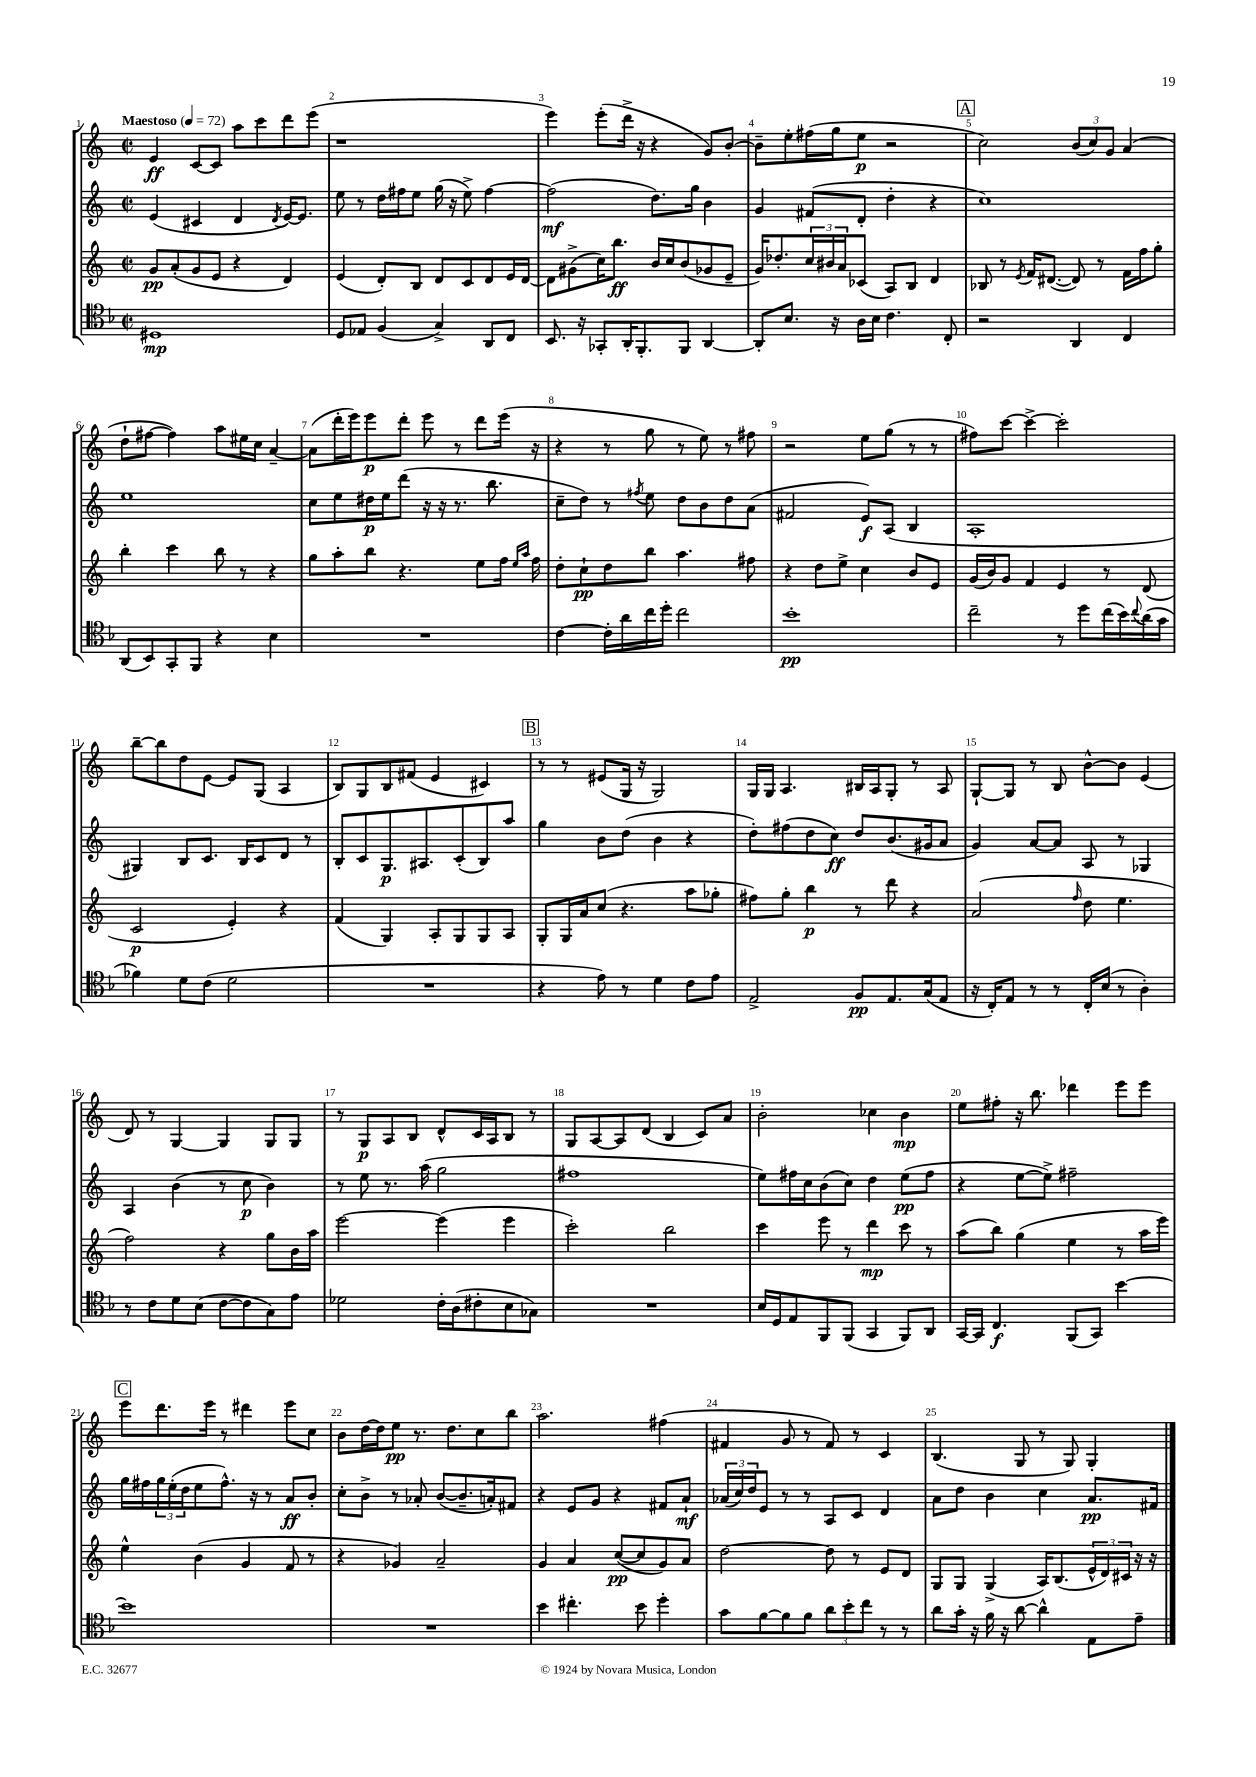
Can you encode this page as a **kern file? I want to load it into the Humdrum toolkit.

**kern	**kern	**kern	**kern
*staff4	*staff3	*staff2	*staff1
*clefC4	*clefG2	*clefG2	*clefG2
*k[b-]	*k[]	*k[]	*k[]
*M2/2	*M2/2	*M2/2	*M2/2
*met(c|)	*met(c|)	*met(c|)	*met(c|)
*MM72	*MM72	*MM72	*MM72
1D#	8g/L	(4e/	4e/
.	(8a'/	.	.
.	8g/	4c#/	[8c/L
.	8e/J	.	8c/]J
.	4r	4d/	8aa\L
.	.	.	8ccc\
.	.	8qd/	.
.	4d/)	[16e/LK)	8ddd\
.	.	8.e/]J	.
.	.	.	(8eee\J
=	=	=	=
8D/L	(4e/	8ee\	1r
8E-/J	.	8r	.
(4F/	8d'/L)	16dd\LL	.
.	.	16ff#\J	.
.	8B/J	8ee\J	.
4G^/)	8d/L	(16gg\	.
.	.	16r	.
.	8c/	8ee^\)	.
8AA/L	8d/	[4ff#\	.
8C/J	16e/L	.	.
.	[16d/JJ	.	.
=	=	=	=
8.BB-/	8d\]L	(2ff#\]	4eee\)
.	(8g#^\	.	.
16r	.	.	.
8GG-'/L	16cc\K)	.	(8eee'\L
.	8.bb\J	.	.
16AA'/K	.	.	16ddd^\Jk
8.FF'/	.	.	16r
.	16b/LL	8.dd\L)	4r
.	16cc/J	.	.
8FF/J	(8b/	.	.
.	.	16gg\Jk	.
[4AA/	8g-/	4b\	8g/L)
.	8e~/J	.	[8b'/J
=	=	=	=
8AA'/]L	16g/LK)	4g/	8b~\]L
.	8.dd-'/	.	.
8.B-/J	.	.	8ee'\
.	24cc/L	(8f#/L	(16ff#\L
.	24b#/	.	.
16r	.	.	16gg\J
.	24a/J	.	.
16A\LL	(8c-/J	8d'/J	8ee\J
16B-\JJ	.	.	.
4.c\	8A/L)	4dd'\	2r
.	8B/J	.	.
.	4d/	4r	.
8C'/	.	.	.
=	=	=	=
2r	8B-/	1cc)	2cc\)
.	8r	.	.
.	8qe/	.	.
.	16f/LK	.	.
.	([8.d#/J	.	.
4AA/	8d#/])	.	(12b/L
.	.	.	12cc/)
.	8r	.	.
.	.	.	12g/J
4C/	16f\LL	.	(4a/
.	16ff\J	.	.
.	8gg'\J	.	.
=	=	=	=
(8AA/L	4bb'\	1ee	8dd`\L
8BB-/)	.	.	[8ff#\J
8GG'/	4ccc\	.	4ff#\])
8FF/J	.	.	.
4r	8bb\	.	8aa\L
.	8r	.	16ee#\L
.	.	.	16cc\JJ
4B-\	4r	.	[4a~/
=	=	=	=
1r	8gg\L	8cc\L	(8a\]L
.	8aa'\	8ee\	16ddd'\L
.	.	.	16eee\J)
.	8bb\J	16dd#\L	8eee\
.	.	16ee\J	.
.	4.r	(8ddd\J	8ddd'\J
.	.	16r	8eee\
.	.	16r	.
.	.	8.r	8r
.	8ee\L	.	8ddd\L
.	.	8.bb\	.
.	16ff\Jk	.	(16eee\Jk
.	16qqee/LL	.	.
.	16qqaa/JJ	.	.
.	16ff\	.	16r
=	=	=	=
[4c\	8dd'\L	8cc~\L	4r
.	8cc`\	8dd\J)	.
16c'\]LL	8dd\	8r	8r
16a\	.	.	.
.	.	8qff#/	.
16cc\	8bb\J	8ee\	8gg\
16dd'\JJ	.	.	.
2cc\	4.aa\	8dd\L	8r
.	.	8b\	8ee\)
.	.	8dd\	8r
.	8ff#\	(8a\J	8ff#\
=	=	=	=
1b-'	4r	2f#/	2r
.	8dd\L	.	.
.	8ee^\J	.	.
.	4cc\	8e/L)	8ee\L
.	.	(8A/J	(8gg\J
.	8b/L	4B/	8r
.	8e/J	.	8r
=	=	=	=
2cc~\	(16g/LL	1A'	8ff#\L)
.	16b/J)	.	.
.	8g/J	.	[8ccc\J
.	4f/	.	4ccc^\_
8r	4e/	.	2ccc'\]
8dd\L	.	.	.
(16cc\L	8r	.	.
16b-\)	.	.	.
8qqcc/	.	.	.
(16a\	(8d/	.	.
16g\JJ	.	.	.
=	=	=	=
4f-\)	2c/	4G#/)	[8bb~\L
.	.	.	8bb\]
8d\L	.	8B/L	8dd\
(8c\J	.	8.c/J	[8e\J
2d\	4e'/)	.	8e/]L
.	.	16B/LK	.
.	.	8c/	(8G/J
.	4r	8d/J	4A/
.	.	8r	.
=	=	=	=
1r	(4f/	8B'/L	8B/L)
.	.	8c/	8G/
.	4G/)	8.G/	8B/
.	.	.	(8f#/J
.	.	8.A#/	.
.	8A'/L	.	4e/
.	8G/	(8c'/	.
.	8G/	8B/)	4c#/)
.	8A/J	8aa/J	.
=	=	=	=
4r	8G'/L	4gg\	8r
.	16G/L	.	8r
.	16a/J	.	.
8e\)	(8cc/J	8b\L	(8e#/L
8r	4.r	(8dd\J	16G/Jk
.	.	.	16r
4d\	.	4b\	2G/)
8c\L	8aa\L	4r	.
8e\J	8gg-'\J	.	.
=	=	=	=
2E^/	8ff#\L)	8dd'\L)	16G/LL
.	.	.	16G/JJ
.	8gg'\J	(8ff#\	4.A/
.	4bb\	8dd\	.
.	.	8cc\J)	.
8F/L	8r	8dd/L	16B#/LL
.	.	.	16A/J
8.E/	8ddd\	(8.b/	8G'/J
.	4r	.	8r
(16G/k	.	16g#/k	.
8E/J	.	8a/J	8A/
=	=	=	=
16r	(2a/	4g/)	[8G`/L
16C'/LK)	.	.	.
8E/J	.	.	8G/]J
8r	.	[8a/L	8r
8r	.	8a/]J	8B/
.	16qqff/	.	.
16C'/LL	8dd\	8A/	[8b^^\L
(16B-/JJ	.	.	.
8r	4.ee\	8r	8b\]J
4A'\)	.	4G-/	(4e/
=	=	=	=
8r	2ff\)	4A/	8d/)
8c\L	.	.	8r
8d\	.	(4b\	[4G/
(8B-\J	.	.	.
[8c\L	4r	8r	4G/]
8c\]	.	8cc\	.
8G\)	8gg\L	4b\)	8G/L
8e\J	16b\L	.	8G/J
.	16aa\JJ	.	.
=	=	=	=
2d-\	[2eee\	8r	8r
.	.	8ee\	8G/L
.	.	8.r	8A/
.	.	.	8B/J
.	.	(16aa\	.
16c'\LL	(4eee\]	2gg\	8d^^/L
(16A\J	.	.	.
8c#'\	.	.	16c/L
.	.	.	16A/J
8B-\	4eee\	.	8B/J
8G-\J)	.	.	8r
=	=	=	=
1r	2ccc'\)	1ff#	8G/L
.	.	.	[8A/
.	.	.	8A/]
.	.	.	(8d/J
.	2bb\	.	4B/
.	.	.	8c/L)
.	.	.	8a/J
=	=	=	=
16B-/LL	4ccc\	8ee\L)	2b'\
16D/J	.	.	.
8E/	.	16ff#\L	.
.	.	16cc\J	.
8FF/	8eee\	(8b\	.
(8FF/J	8r	8cc\J)	.
4GG/	4ddd\	4dd\	4cc-\
8FF/L)	8ccc\	(8ee\L	4b\
8AA/J	8r	8ff#\J	.
=	=	=	=
[16GG/LL	(8aa\L	4r	8ee\L
16GG/]JJ	.	.	.
4.C/	8bb\J)	.	8ff#'\J
.	(4gg\	[8ee\L	16r
.	.	.	8.bb\
.	.	8ee^\]J)	.
(8FF/L	4ee\	2ff#~\	4ddd-\
8GG/J)	.	.	.
[4b-\	8r	.	8eee\L
.	16aa\LL	.	8eee\J
.	16eee\JJ)	.	.
=	=	=	=
1b-]	4ee^^\	16gg\LL	8eee\L
.	.	16ff#\	.
.	.	24gg\	8.ddd\
.	.	(24ee'\	.
.	.	24dd\J	.
.	(4b\	8ee\	.
.	.	.	16eee\Jk
.	.	8.ff#^^\J)	8r
.	4g/	.	4ddd#\
.	.	16r	.
.	.	8r	.
.	8f/	8a/L	8eee\L
.	8r	8b'/J	8cc\J
=	=	=	=
1r	4r	8cc'\L	8b\L
.	.	8b^\J	[16dd\L
.	.	.	16dd\]J
.	4g-/)	8r	8ee\J
.	.	8a-'/	8.r
.	2a~/	([8b/L	.
.	.	.	8.dd\L
.	.	8.b~/]	.
.	.	.	8cc\
.	.	16a'/k)	.
.	.	8f#/J	8bb\J
=	=	=	=
4b-\	4g/	4r	2.aa\
4.cc#'\	4a/	8e/L	.
.	.	8g/J	.
.	([8cc/L	4r	.
8b-\	8cc/]	.	.
4dd'\	8g/)	8f#/L	(4ff#\
.	8a/J	8a`/J	.
=	=	=	=
8g\L	[2dd\	(24a-/LL	4f#/
.	.	24cc/)	.
.	.	24dd/J	.
[8f\	.	8e/J	.
8f\]	.	8r	8g/
8f\J	.	8r	8r
12a\L	8dd\]	8A/L	8f#/)
12b-'\	.	.	.
.	8r	8c/J	8r
12cc\J	.	.	.
8r	8e/L	4d/	4c/
8r	8d/J	.	.
=	=	=	=
8a\L	8G/L	8a\L	(4.B/
16g'\Jk	8G/J	8dd\J	.
16r	.	.	.
16f\	(4G^/	4b\	.
16r	.	.	.
[8a\	.	.	8G/
4a^^\]	16A/LK)	4cc\	8r
.	(8.B/	.	.
.	.	.	8G/)
8E\L	24e^^/L	8.a/L	4G'/
.	24d/)	.	.
.	24c#/JJ	.	.
8e~\J	16r	.	.
.	16r	16f#/Jk	.
==	==	==	==
*-	*-	*-	*-
